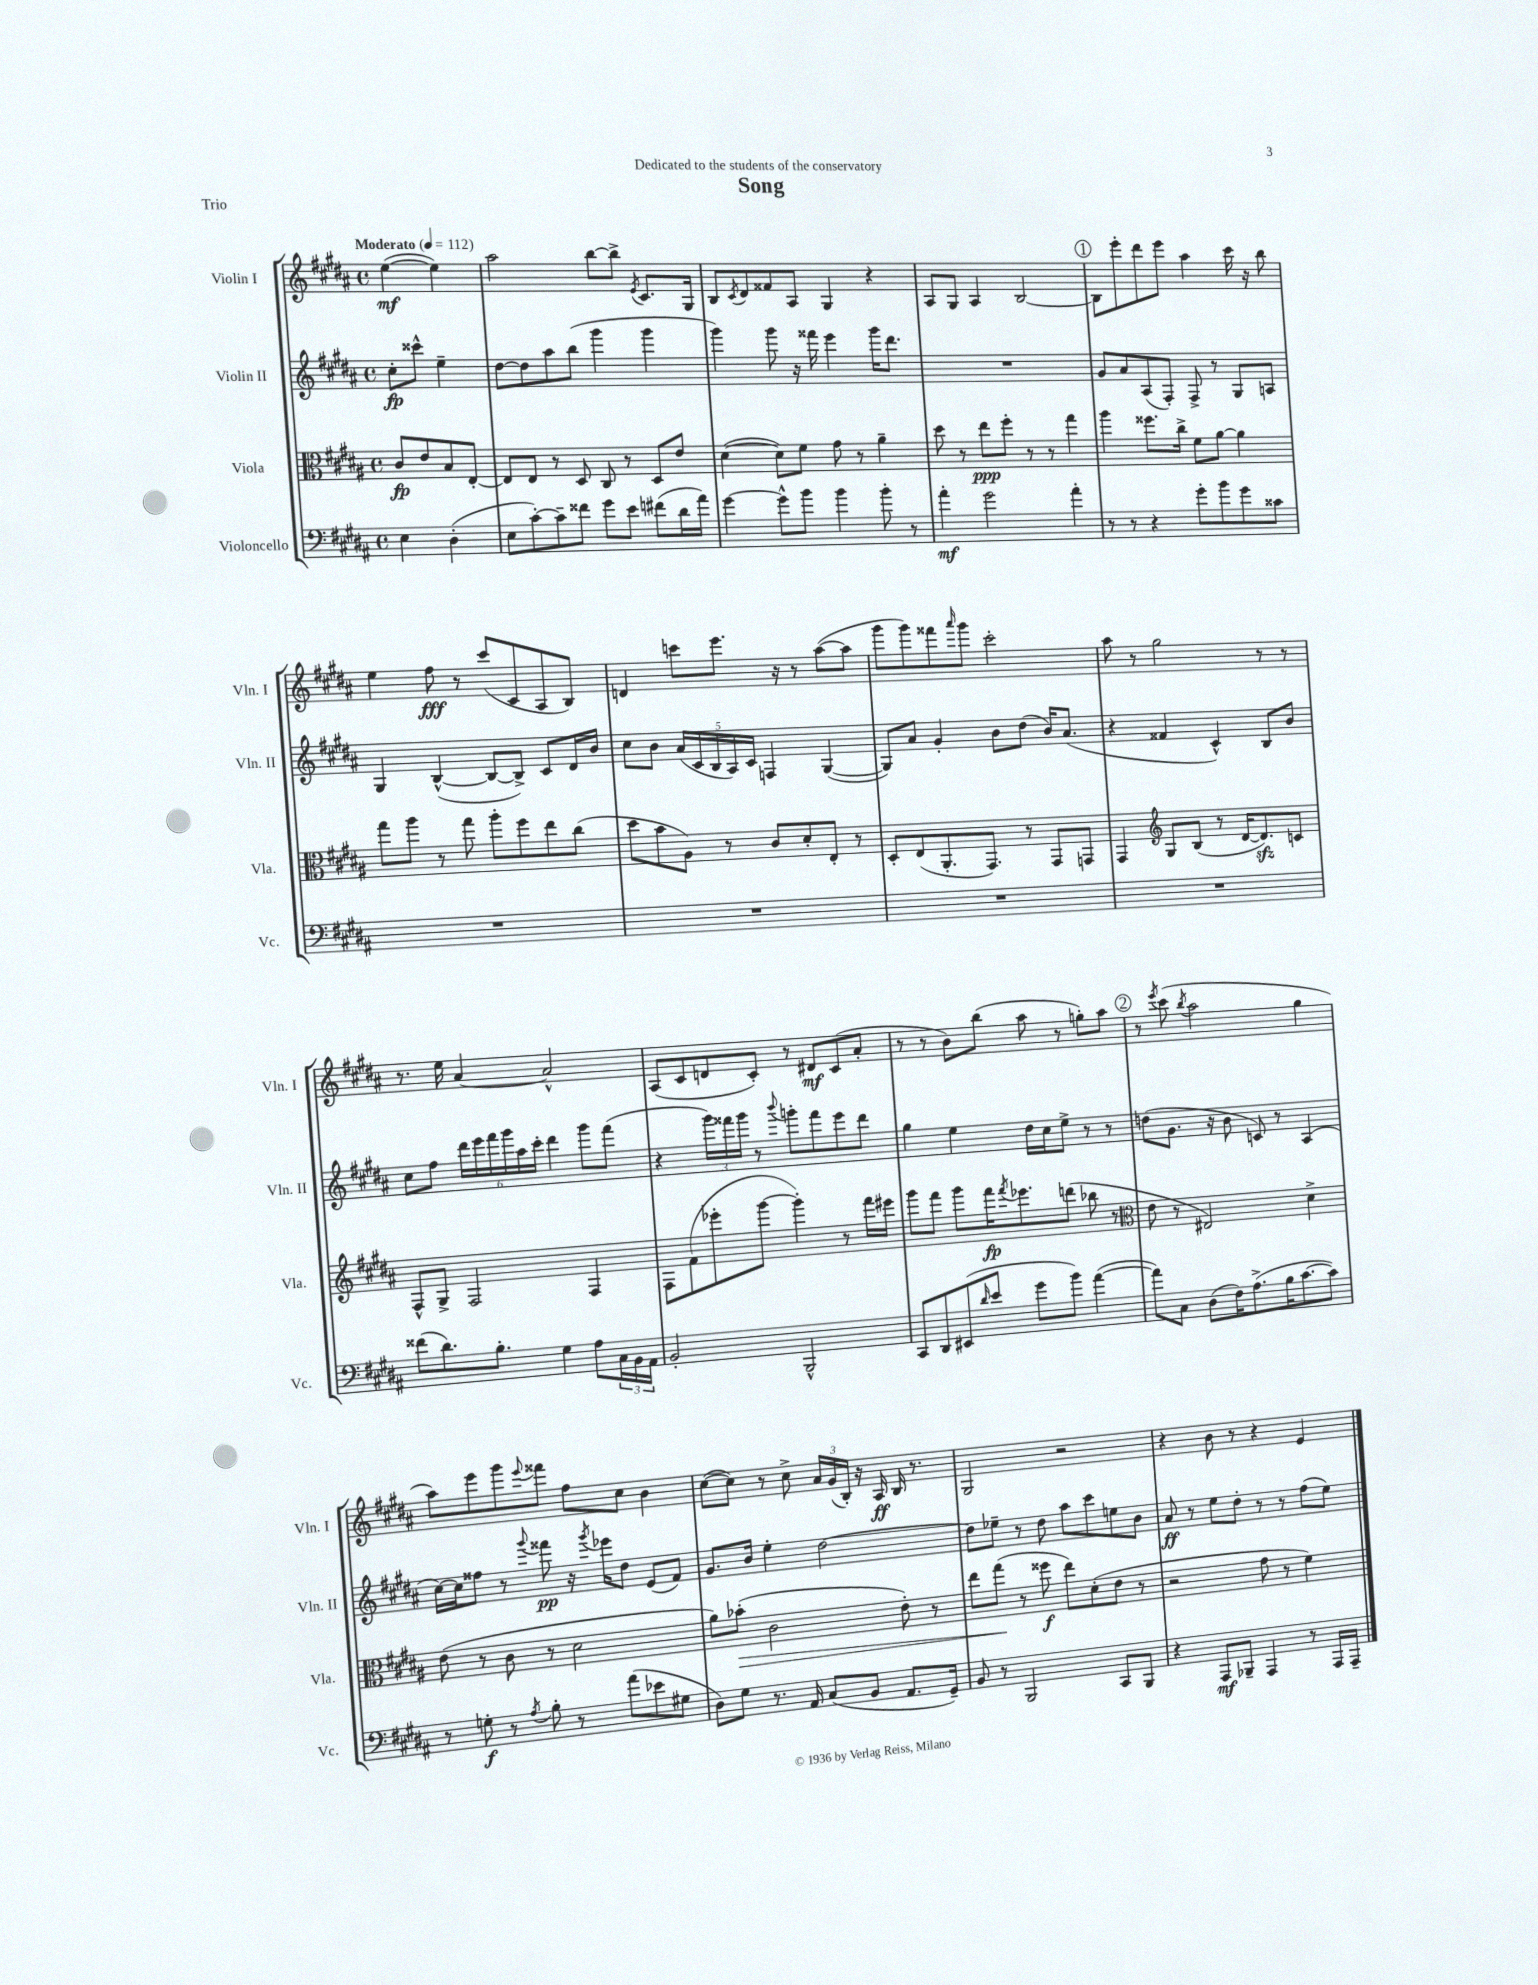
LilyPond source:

\header { title = "Song" dedication = "Dedicated to the students of the conservatory" piece = "Trio" }
<<
\new StaffGroup <<
\new Staff = "s0" \with { instrumentName = "Violin I" shortInstrumentName = "Vln. I" } {
    \clef treble \key b \major \defaultTimeSignature \time 4/4 \partial 2 \tempo "Moderato" 4 = 112
    e''4~\mf( e''4) |
    ais''2 b''8~ b''8-> \acciaccatura { e'8 } cis'8. gis16 |
    b8 \acciaccatura { cis'8 } dis'8 fisis'8 ais8 gis4 r4 |
    ais8 gis8 ais4 b2~ |
    \mark \markup { \circle "1" } b8 e'''8-. dis'''8 e'''8 ais''4 cis'''16 r16 b''8 |
    e''4 fis''8\fff r8 cis'''8( cis'8 ais8 b8) |
    d'4 c'''8 e'''8. r16 r8 ais''8~( ais''8 |
    gis'''8 gis'''8) fisis'''8 \grace { ais'''16 } gis'''8 cis'''2-. |
    ais''8 r8 gis''2 r8 r8 |
    r8. e''16 ais'4~ ais'2-^ |
    ais8( cis'8 d'8 cis'8-.) r8 dis'8\mf cis'8( ais'8-. |
    r8 r8 b'8) b''8( ais''8 r8 g''8-.) ais''8 |
    \mark \markup { \circle "2" } r8 \acciaccatura { e'''8 } cis'''8( \acciaccatura { b''8 } ais''2 gis''4 |
    ais''8) e'''8 gis'''8 \appoggiatura { e'''8 } fisis'''8 fis''8 cis''8 b'4 |
    cis''8~( cis''8) r8 cis''8-> \tuplet 3/2 { ais'16 gis'16( b16-.) } r16 ais16\ff b16 r8. |
    gis2 r2 |
    r4 b'8 r8 r4 e'4 \bar "|." |
}
\new Staff = "s1" \with { instrumentName = "Violin II" shortInstrumentName = "Vln. II" } {
    \clef treble \key b \major \defaultTimeSignature \time 4/4 \partial 2
    cis''8-.\fp cisis'''8-^ e''4-- |
    dis''8~ dis''8 ais''8 b''8( gis'''4 gis'''4 |
    gis'''4) gis'''8 r16 fisis'''16 e'''4 gis'''16 dis'''8. |
    R1 |
    \mark \markup { \circle "1" } gis'8 ais'8 ais8( fis8-.) fis8-> r8 gis8 a8 |
    gis4 b4~-^( b8~ b8->) cis'8 dis'16 b'16 |
    cis''8 b'8 \tuplet 5/4 { ais'16( cis'16 b16 ais16) cis'16 } f4 gis4~( |
    gis8) ais'8 gis'4-. b'8 dis''8( b'16) ais'8.( |
    r4 fisis'4 cis'4-^) b8 b'8 |
    cis''8 fis''8 \tuplet 6/4 { dis'''16 e'''16 fis'''16 gis'''16 ais''16 cis'''16-. } dis'''4 gis'''8 fis'''8( |
    r4 \tuplet 3/2 { gis'''16) fisis'''16 gis'''16 } r8 \appoggiatura { b'''8 } g'''8-. fisis'''8 e'''8 dis'''8 |
    gis''4 e''4 dis''16 cis''16 e''8-> r8 r8 |
    \mark \markup { \circle "2" } d''8( gis'8. r16 b'8 c'8) r8 ais4( |
    cis''16~) cis''16 fisis''8 r8 \appoggiatura { gis'''8 } fisis'''8\pp r16 \acciaccatura { gis'''8 } ees'''16 dis''8 e'8( fis'8) |
    gis'8. b'16 e''4-. dis''2~ |
    dis''8 ees''8-- r8 dis''8 ais''8 cis'''8 e''8 b'8 |
    ais'8\ff r8 e''8 dis''8-. r8 r8 fis''8( e''8) \bar "|." |
}
\new Staff = "s2" \with { instrumentName = "Viola" shortInstrumentName = "Vla." } {
    \clef alto \key b \major \defaultTimeSignature \time 4/4 \partial 2
    cis'8\fp e'8 b8 e8~-. |
    e8 e8 r8 dis8 cis8 r8 dis8 e'8 |
    dis'4~( dis'8) fis'8 gis'8 r8 ais'4-- |
    dis''8 r8 e''8\ppp fis''8-. r8 r8 gis''4 |
    \mark \markup { \circle "1" } ais''4 fisis''8. cis''16-> fis'8 ais'8~ ais'4 |
    gis''8 ais''8 r8 gis''8 ais''8-. fis''8 e''8 cis''8( |
    dis''8 b'8 ais8) r8 cis'8 dis'8-. e8-. r8 |
    dis8-. e8( ais,8.-. gis,8.) r8 gis,8 g,8 |
    gis,4 \clef treble gis8 b8( r8 dis'16~ dis'8.\sfz) c'8 |
    fis8-^ gis8-> fis2 fis4 |
    fis8 fis'8( ees'''8-. gis'''8~ gis'''4-.) r8 fis'''16 eis'''16 |
    gis'''8 fis'''8 gis'''8 fis'''16\fp \acciaccatura { fis'''8 } ees'''8. d'''8( bes''8 r8 |
    \mark \markup { \circle "2" } \clef alto e'8 r8 eis2) dis'4-> |
    e'8( r8 cis'8 r8 dis'2 |
    ais'8) bes'8-.\>( cis'2 e'8-.) r8 |
    e''8 gis''8\!( r8 fisis''8\f e''8) dis'8-.( e'8 r8 |
    r2 gis'8 r8 fis'4) \bar "|." |
}
\new Staff = "s3" \with { instrumentName = "Violoncello" shortInstrumentName = "Vc." } {
    \clef bass \key b \major \defaultTimeSignature \time 4/4 \partial 2
    e4 dis4-.( |
    e8 cis'8~-.) cis'8-- fisis'8 gis'8 e'8 fis'8( dis'16 ais'16) |
    gis'4~ gis'8-^ b'8 b'4 b'8-. r8 |
    ais'4-.\mf gis'2 ais'4-. |
    \mark \markup { \circle "1" } r8 r8 r4 gis'8-. b'8 gis'8 cisis'8 |
    R1 |
    R1 |
    R1 |
    R1 |
    fisis'8( dis'8.) b8.-. gis4 ais8 \tuplet 3/2 { cis16 b,16 ais,16 } |
    b,2-. b,,2-^ |
    cis,8 dis,8 eis,8( \grace { dis'16 } e'8 gis'8 b'8) ais'4~( |
    \mark \markup { \circle "2" } ais'8) cis8 dis8( fis16) ais8.->( b16 cis'8.~ cis'8) |
    r8 g8-.\f r8 \acciaccatura { ais8 } b8-. r8 ais'8( ees'8 gis8 |
    dis8) gis8 r8. ais,16 cis8( b,8 ais,8. gis,16--) |
    b,8 r8 b,,2 cis,8 b,,8 |
    r4 ais,,8\mf bes,,8-- ais,,4 r8 ais,,16 ais,,16-- \bar "|." |
}
>>
>>
\layout { \context { \Score \remove "Bar_number_engraver" } }
